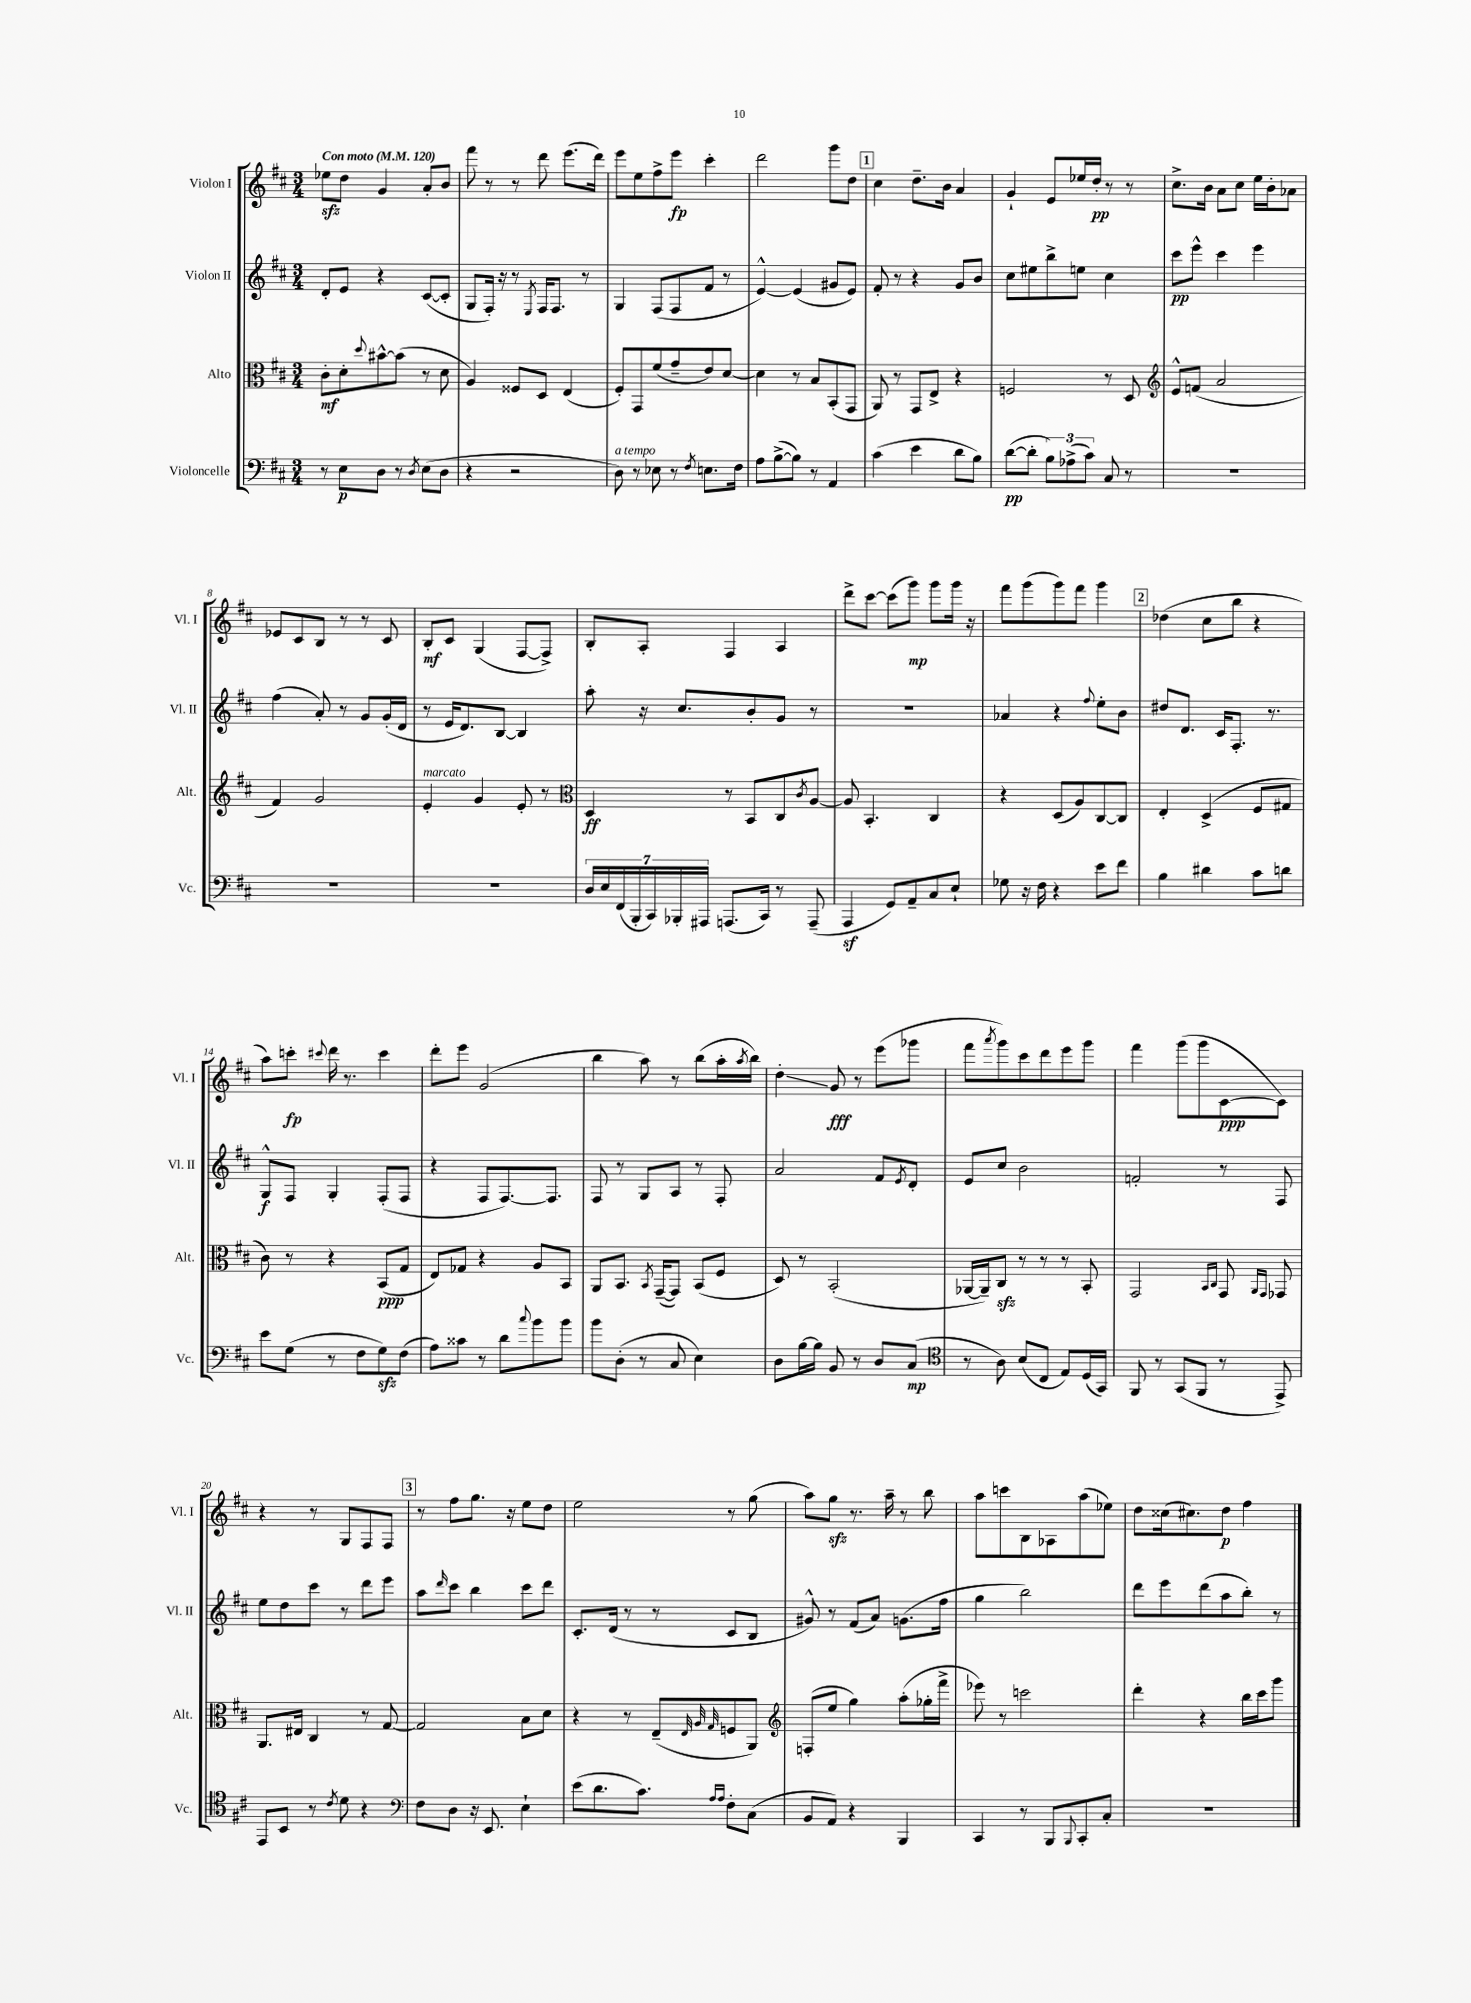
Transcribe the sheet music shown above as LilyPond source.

<<
\new StaffGroup <<
\new Staff = "s0" \with { instrumentName = "Violon I" shortInstrumentName = "Vl. I" } {
    \clef treble \key d \major \numericTimeSignature \time 3/4 \tempo "Con moto" 4 = 120
    ees''8\sfz d''8 g'4 a'8-. b'8 |
    fis'''8 r8 r8 d'''8 e'''8.( d'''16) |
    e'''8 e''8 fis''8-> e'''8\fp cis'''4-. |
    d'''2 g'''8 d''8 |
    \mark \markup { \box "1" } cis''4 d''8.-- b'16 a'4 |
    g'4-! e'8 ees''16 d''16-.\pp r8 r8 |
    cis''8.-> b'16 a'8 cis''8 e''16 b'16-. aes'8 |
    ees'8 cis'8 b8 r8 r8 cis'8 |
    b8-.\mf cis'8 g4( fis8~ fis8->) |
    b8-. a8-. fis4 a4 |
    d'''8-> cis'''8~ cis'''8( g'''8\mp) g'''8 g'''16 r16 |
    fis'''8 g'''8( g'''8) fis'''8 g'''4 |
    \mark \markup { \box "2" } des''4( cis''8 b''8 r4 |
    a''8) c'''8-.\fp \appoggiatura { cis'''8 } d'''16 r8. cis'''4 |
    d'''8-. e'''8 g'2( |
    b''4 a''8) r8 b''8( a''16-. \acciaccatura { a''8 } b''16) |
    d''4-.\glissando g'8\fff r8 e'''8( ges'''8 |
    fis'''8 \acciaccatura { a'''8 } g'''8) cis'''8 d'''8 e'''8 g'''8 |
    fis'''4 g'''8( g'''8 cis'8~\ppp cis'8) |
    r4 r8 g8 fis8 fis8 |
    \mark \markup { \box "3" } r8 fis''8 g''8. r16 e''8 d''8 |
    e''2 r8 g''8( |
    a''8) g''8\sfz r8. a''16-- r8 b''8 |
    a''8 c'''8 b8 aes8 a''8( ees''8) |
    d''8 cisis''16( cis''8.) d''8\p fis''4 \bar "|." |
}
\new Staff = "s1" \with { instrumentName = "Violon II" shortInstrumentName = "Vl. II" } {
    \clef treble \key d \major \numericTimeSignature \time 3/4
    d'8-. e'8 r4 cis'8~( cis'8-. |
    g8 fis16-.) r16 r8 \acciaccatura { e8 } fis16 fis8. r8 |
    g4 fis8( fis8 fis'8 r8 |
    e'4~-^) e'4( gis'8 e'8) |
    \mark \markup { \box "1" } fis'8-. r8 r4 g'8 b'8 |
    cis''8 eis''8 b''8-> e''8 cis''4 |
    cis'''8\pp e'''8-^ cis'''4 e'''4 |
    fis''4( a'8-.) r8 g'8 g'16-.( d'16 |
    r8 e'16 d'8.) b8~ b4 |
    a''8-. r16 cis''8. b'8-. g'8 r8 |
    R2. |
    aes'4 r4 \appoggiatura { fis''8 } e''8-. b'8 |
    \mark \markup { \box "2" } dis''8 d'8. cis'16 fis8.-. r8. |
    g8-^\f fis8 g4-. fis8-.( fis8 |
    r4 fis8 fis8.~) fis8. |
    fis8 r8 g8 a8 r8 fis8-. |
    a'2 fis'8 \acciaccatura { e'8 } d'8-. |
    e'8 cis''8 b'2 |
    f'2-. r8 fis8 |
    e''8 d''8 cis'''8 r8 d'''8 e'''8 |
    \mark \markup { \box "3" } a''8 \grace { d'''16 } cis'''8 b''4 cis'''8 d'''8 |
    cis'8.-. d'16( r8 r8 cis'8 b8 |
    gis'8-^) r8 fis'8( a'8) g'8.( fis''16 |
    g''4 b''2) |
    d'''8 e'''8 d'''8( a''8 b''8-.) r8 \bar "|." |
}
\new Staff = "s2" \with { instrumentName = "Alto" shortInstrumentName = "Alt." } {
    \clef alto \key d \major \numericTimeSignature \time 3/4
    cis'8-.\mf d'8-. \appoggiatura { d''8 } bis'8~-^ bis'8( r8 d'8 |
    a4) fisis8 d8 e4( |
    fis8-.) g,8 fis'8( g'8-- e'8) d'8~ |
    d'4 r8 b8 b,8-.( g,8 |
    \mark \markup { \box "1" } a,8) r8 g,8 e8-> r4 |
    f2 r8 d8 |
    \clef treble e'8-^ f'8( a'2 |
    fis'4) g'2 |
    e'4-.^\markup { \italic "marcato" } g'4 e'8-. r8 |
    \clef alto d4\ff r8 b,8 cis8 \acciaccatura { cis'8 } a8~ |
    a8 b,4.-. cis4 |
    r4 d8( a8) cis8~ cis8 |
    \mark \markup { \box "2" } e4-. d4->( fis8 gis8 |
    cis'8) r8 r4 b,8\ppp( g8 |
    e8) ges8 r4 a8 b,8 |
    a,8 b,8. \acciaccatura { b,8 } g,16~--( g,8) b,8( fis8 |
    d8) r8 b,2-.( |
    aes,16~ aes,16--) cis8\sfz r8 r8 r8 b,8-. |
    g,2 \grace { b,16 cis16 } g,8 \grace { a,16 g,16 } ges,8 |
    a,8. eis16 cis4 r8 g8~ |
    \mark \markup { \box "3" } g2 b8 d'8 |
    r4 r8 e8--( \grace { e32 a32 g32 } f8 a,8) |
    \clef treble f8-.( e''8 g''4) a''8-.( ges''16-. fis'''16-> |
    ees'''8) r8 c'''2 |
    d'''4-. r4 b''16 cis'''16 g'''8 \bar "|." |
}
\new Staff = "s3" \with { instrumentName = "Violoncelle" shortInstrumentName = "Vc." } {
    \clef bass \key d \major \numericTimeSignature \time 3/4
    r8 e8\p d8 r8 \acciaccatura { d8 } e8( d8 |
    r4 r2 |
    d8^\markup { \italic "a tempo" }) r8 ees8 r8 \acciaccatura { fis8 } e8. fis16 |
    a8 b8~->( b8) r8 a,4 |
    \mark \markup { \box "1" } cis'4( e'4 d'8 b8) |
    d'8~\pp( d'8-. \tuplet 3/2 { b8) aes8->( cis'8) } cis8 r8 |
    R2. |
    R2. |
    R2. |
    \tuplet 7/4 { d16 e16 fis,16( b,,16-. cis,16) bes,,16-. ais,,16 } a,,8.( cis,16) r8 a,,8--( |
    a,,4\sf g,8) a,8-- cis8 e8-! |
    ges8 r16 fis16 r4 e'8 fis'8 |
    \mark \markup { \box "2" } b4 dis'4 cis'8 d'8 |
    e'8 g8( r8 fis8 g8\sfz) fis8( |
    a8) cisis'8 r8 d'8 \appoggiatura { cis''8 } b'8 b'8 |
    b'8 d8-.( r8 cis8 e4) |
    d8 b16~ b16 b,8 r8 d8 cis8\mp( |
    \clef tenor r8 a8) b8( cis8 e8) d16( g,16) |
    fis,8 r8 g,8( fis,8 r8 e,8->) |
    e,8 b,8 r8 \acciaccatura { cis'8 } d'8 r4 |
    \mark \markup { \box "3" } \clef bass fis8 d8 r16 e,8. e4-! |
    e'8( d'8. cis'8.) \grace { a16 a16 } fis8-. cis8( |
    b,8 a,8) r4 b,,4 |
    cis,4 r8 b,,8 \appoggiatura { b,,8 } cis,8-. cis8-. |
    R2. \bar "|." |
}
>>
>>
